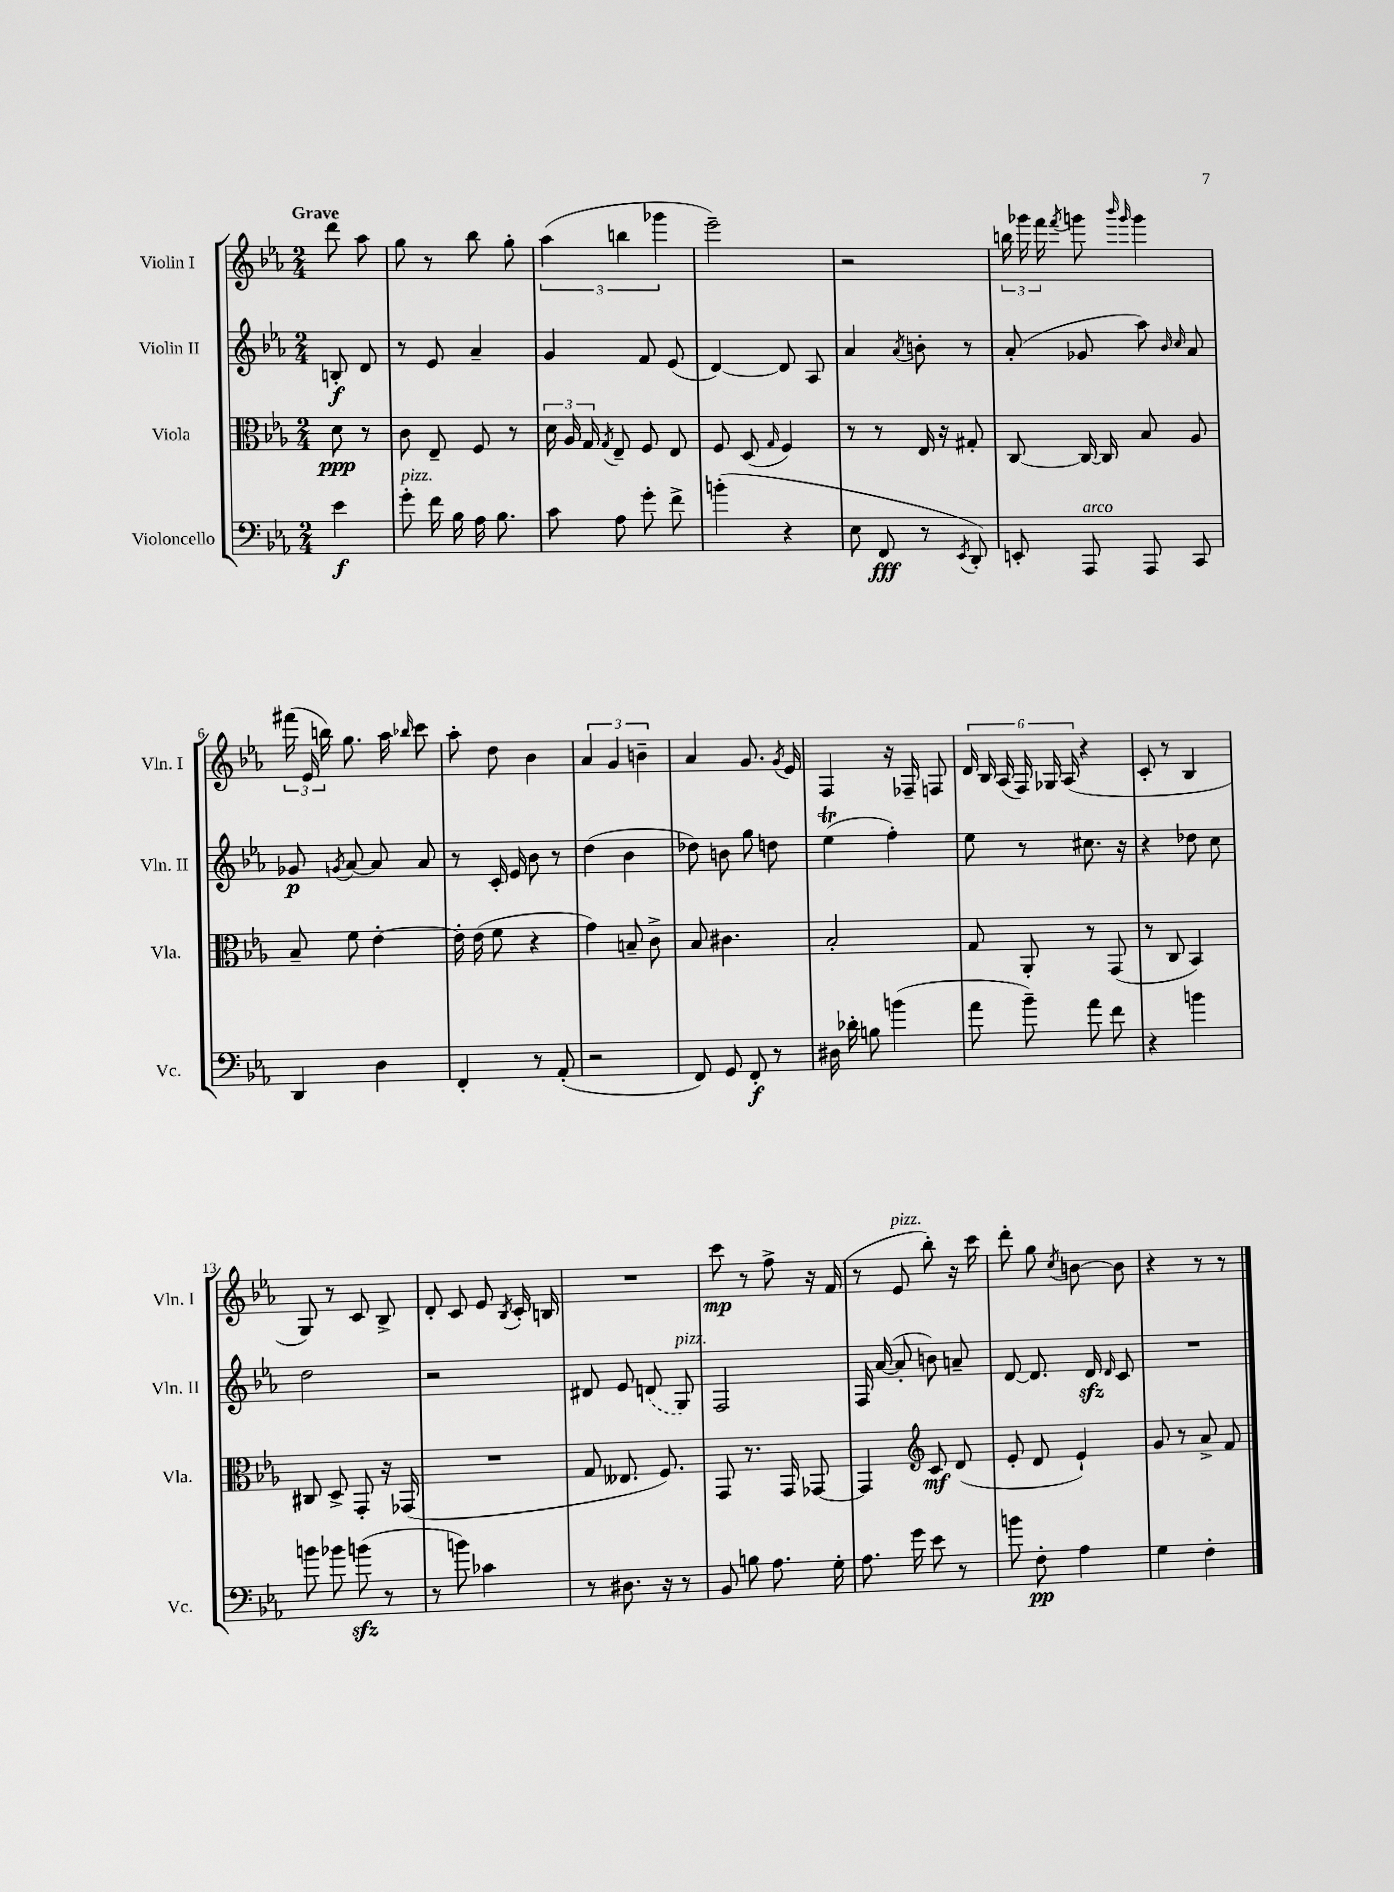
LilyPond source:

<<
\new StaffGroup <<
\new Staff = "s0" \with { instrumentName = "Violin I" shortInstrumentName = "Vln. I" } {
    \clef treble \key ees \major \numericTimeSignature \time 2/4 \partial 4 \tempo "Grave"
    \autoBeamOff d'''8 aes''8 |
    g''8 r8 bes''8 g''8-. |
    \tuplet 3/2 { aes''4( b''4 ges'''4 } |
    ees'''2--) |
    r2 |
    \tuplet 3/2 { b''16 ges'''16 f'''16 } \acciaccatura { f'''8 } g'''8 \grace { bes'''16 g'''16 } g'''4 |
    \tuplet 3/2 { fis'''16( ees'16 b''16) } g''8. aes''16 \grace { bes''16 } c'''8 |
    aes''8-. d''8 bes'4 |
    \tuplet 3/2 { aes'4 g'4 b'4-- } |
    aes'4 g'8. \acciaccatura { g'8 } ees'16 |
    f4 r16 fes16-- f8 |
    \tuplet 6/4 { d'16 bes16 aes16( f16) ges16 aes16( } r4 |
    c'8-. r8 bes4 |
    g8) r8 c'8 bes8-> |
    d'8-. c'8 ees'8 \acciaccatura { bes8 } c'16-. b16 |
    R2 |
    c'''8\mp r8 f''8-> r16 f'16( |
    r8 ees'8^\markup { \italic "pizz." } bes''8-.) r16 c'''16 |
    d'''8-. g''8 \acciaccatura { c''8 } b'8~ b'8 |
    r4 r8 r8 \bar "|." |
}
\new Staff = "s1" \with { instrumentName = "Violin II" shortInstrumentName = "Vln. II" } {
    \clef treble \key ees \major \numericTimeSignature \time 2/4 \partial 4
    \autoBeamOff b8-.\f d'8 |
    r8 ees'8 aes'4-- |
    g'4 f'8 ees'8( |
    d'4~) d'8 aes8 |
    aes'4 \acciaccatura { aes'8 } b'8-. r8 |
    aes'8-.( ges'8 aes''8) \grace { bes'16 c''16 } aes'8 |
    ges'8\p \acciaccatura { g'8 } aes'8~ aes'8 aes'8 |
    r8 c'16-. ees'16 bes'8 r8 |
    d''4( bes'4 |
    des''8) b'8 g''8 d''8 |
    ees''4\trill( f''4-.) |
    ees''8 r8 cis''8. r16 |
    r4 des''8 c''8 |
    d''2 |
    r2 |
    dis'8 ees'8 \once \slurDashed d'8( g8^\markup { \italic "pizz." }) |
    f2 |
    f16 aes'16~( aes'8-. b'8) a'8-- |
    d'8~ d'8. d'16\sfz \grace { d'16 } c'8 |
    R2 \bar "|." |
}
\new Staff = "s2" \with { instrumentName = "Viola" shortInstrumentName = "Vla." } {
    \clef alto \key ees \major \numericTimeSignature \time 2/4 \partial 4
    \autoBeamOff d'8\ppp r8 |
    c'8 ees8-- f8 r8 |
    \tuplet 3/2 { d'16 aes16 g16 } \acciaccatura { g8 } ees8-- f8 ees8 |
    f8 d8( \grace { g16 } f4) |
    r8 r8 ees16 r16 gis8-. |
    c8~ c16~ c16 bes8 aes8 |
    bes8-- f'8 ees'4~-. |
    ees'16-. ees'16( f'8 r4 |
    g'4) b8-- c'8-> |
    bes8 cis'4. |
    bes2-. |
    g8 aes,8-. r8 g,8( |
    r8 c8 bes,4) |
    cis8 d8-> g,8-. r16 ges,16( |
    R2 |
    g8 eeses8. f8.) |
    g,8 r8. g,16 ges,8~ |
    ges,4 \clef treble c'8\mf d'8( |
    ees'8-. d'8 ees'4-!) |
    g'8 r8 aes'8-> f'8 \bar "|." |
}
\new Staff = "s3" \with { instrumentName = "Violoncello" shortInstrumentName = "Vc." } {
    \clef bass \key ees \major \numericTimeSignature \time 2/4 \partial 4
    \autoBeamOff ees'4\f |
    g'8-.^\markup { \italic "pizz." } f'16 bes16 aes16 bes8. |
    c'8 aes8 g'8-. f'8-> |
    b'4-.( r4 |
    ees8 f,8\fff r8 \acciaccatura { ees,8 } d,8-.) |
    e,8-. aes,,8^\markup { \italic "arco" } aes,,8 c,8 |
    d,4 d4 |
    f,4-. r8 aes,8-.( |
    r2 |
    f,8) g,8 f,8-.\f r8 |
    dis16 des'16-. b8 b'4( |
    aes'8 bes'8--) aes'8 f'8 |
    r4 b'4 |
    b'8 bes'8 b'8\sfz( r8 |
    r8 b'8) ces'4 |
    r8 dis8. r16 r8 |
    bes,8 b8 aes8. g16-. |
    aes8. g'16 ees'8 r8 |
    b'8 f8-.\pp aes4 |
    g4 f4-. \bar "|." |
}
>>
>>
